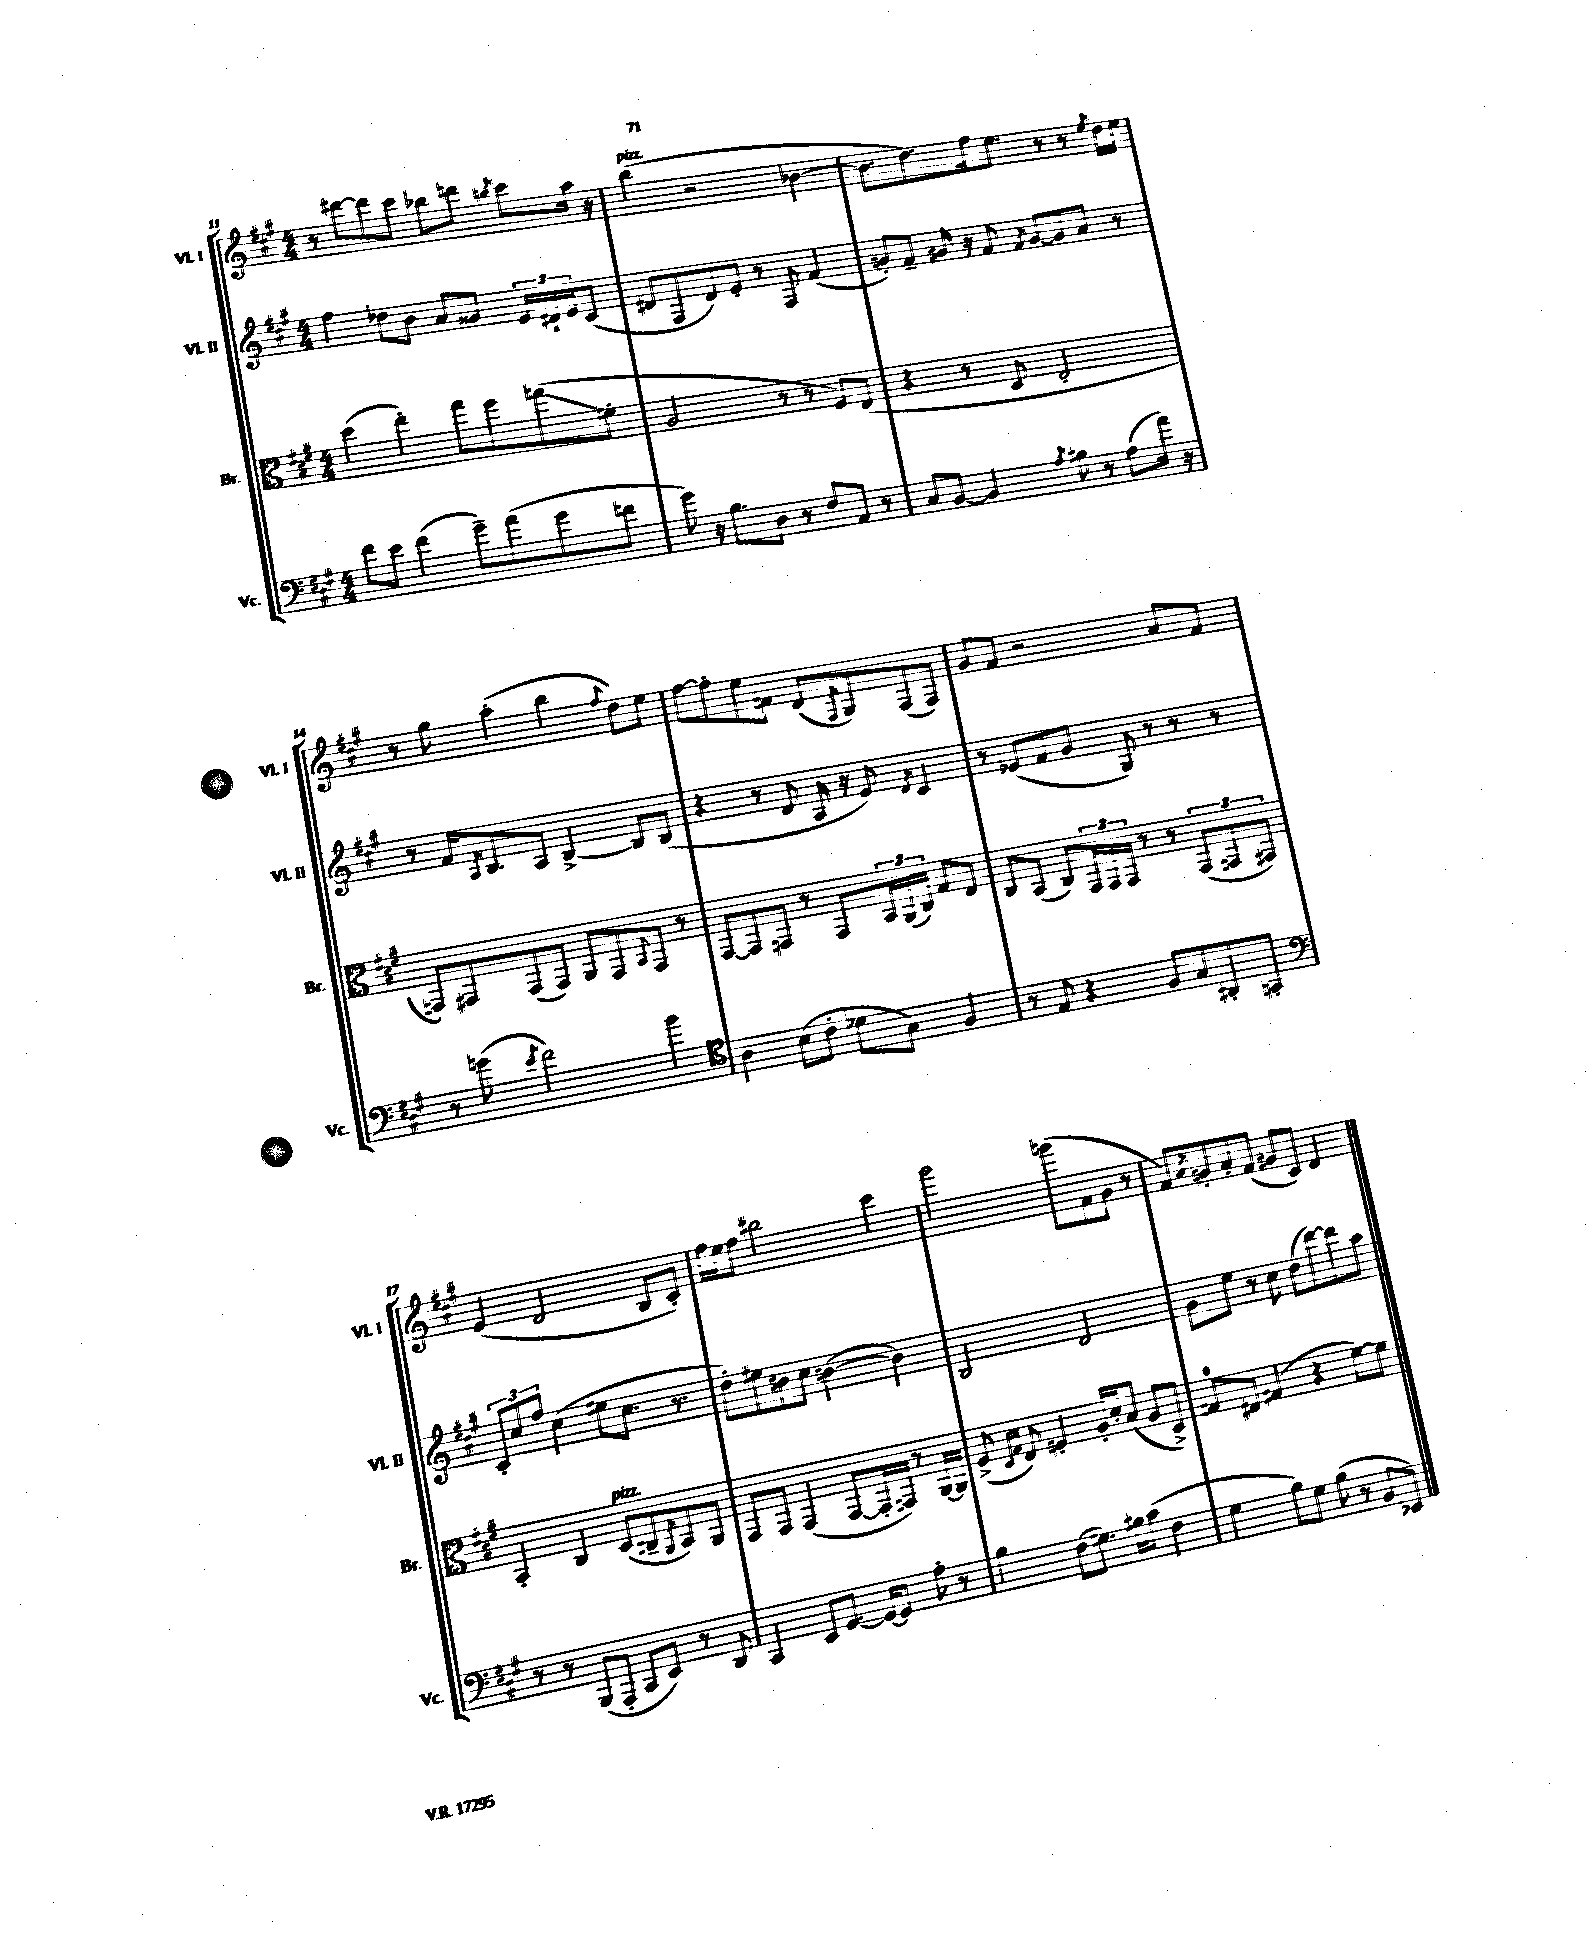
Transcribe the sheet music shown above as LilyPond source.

<<
\new StaffGroup <<
\new Staff = "s0" \with { instrumentName = "Vl. I" shortInstrumentName = "Vl. I" } {
    \clef treble \key a \major \numericTimeSignature \time 4/4
    r8 dis'''8~ dis'''8 cis'''8 bes''8 d'''8 \acciaccatura { b''8 } cis'''8 a''16 r16 |
    b''4^\markup { \italic "pizz." }( r2 bes'4~ |
    bes'8. d''8.) fis''16 e''8. r8 r8 \acciaccatura { e''8 } d''16 e''16 |
    r8 gis''8 a''4-.( b''4 \appoggiatura { fis''8 } d''8) e''8 |
    fis''8~ fis''8-. e''8 f'8 d'8( \acciaccatura { fis8 } gis8) fis8( fis8) |
    gis'8 fis'8 r2 a'8 fis'8 |
    e'4( d'2 b8 cis'8-.) |
    fis''16 e''16 fis''8 bis''2 cis'''4 |
    gis'''2 g'''8( fis'8 gis'8 r8 |
    fis'8) \acciaccatura { a'8 } g'8-. a'8-. fis'8( gis'8 cis'8) d'4 \bar "|." |
}
\new Staff = "s1" \with { instrumentName = "Vl. II" shortInstrumentName = "Vl. II" } {
    \clef treble \key a \major \numericTimeSignature \time 4/4
    fis''4 des''8 b'8 a'8 gisis'8 \tuplet 3/2 { e'16 dis'16-! e'16 } cis'8( |
    dis'8 fis8 dis'8) e'8-. r8 fis8 fis'4( |
    g'8-.) fis'8-- gis'16 r16 fis'8 \acciaccatura { fis'8 } gis'8~ gis'8 a'8 r8 |
    r8 fis'16 \acciaccatura { a8 } b8. a8 b4~-> b8 b8( |
    r4 r8 d'8 a16 r16 e'8) \acciaccatura { d'8 } cis'4 |
    r8 ees'8( fis'8 gis'8 gis8) r8 r8 r8 |
    \tuplet 3/2 { cis'8-. cis''8 fis''8 } cis''4( eis''8 cis''8. r8. |
    d''8-.) eis''8 bis'8 cis''8 b'4~( b'4) |
    b2 d'2 |
    gis'8 e''8 r8 cis''8 d''8( d'''8~) d'''8 a''8 \bar "|." |
}
\new Staff = "s2" \with { instrumentName = "Br." shortInstrumentName = "Br." } {
    \clef alto \key a \major \numericTimeSignature \time 4/4
    d''4( e''4-.) gis''8 fis''8 g''8\glissando( f'8-. |
    a2 r8 r8 fis8) e8( |
    r4 r8 d8 e2-. |
    g,8) gis,8 gis,8( gis,8) a,8 gis,8 \appoggiatura { b,8 } gis,8 r8 |
    gis,8~ gis,8 g,8 r8 g,8 \tuplet 3/2 { b,16 a,16( cis16) } gis8 e8 |
    cis8 b,8( cis8) \tuplet 3/2 { gis,16 gis,16 gis,16 } r8 r8 \tuplet 3/2 { gis,8( g,8 gis,8) } |
    b,4-. cis4 d8^\markup { \italic "pizz." }( c8-- \acciaccatura { a,8 } b,8) a,8 |
    gis,8 gis,8 gis,4( gis,8~ gis,16-. g,16) r8 a,16~ a,16 |
    fis8->( \grace { d16 gis16 } e8) f4-. a16-. d'16-. b8( a8 d8->) |
    g8-0 eis8 gis4( r4 fis'8~) fis'8 \bar "|." |
}
\new Staff = "s3" \with { instrumentName = "Vc." shortInstrumentName = "Vc." } {
    \clef bass \key a \major \numericTimeSignature \time 4/4
    fis'8 e'8 fis'4( gis'8--) a'8( gis'8 f'8 |
    gis'8) r16 b8. d8 r8 fis8 a,8 r8 |
    cis8 b,8~ b,4 \acciaccatura { a8 } bis8 r8 a8( a'16) r16 |
    r8 g'8( \acciaccatura { e'8 } fis'2) b'4 |
    \clef tenor a4 b8( cis'8-. des'8 gis8) fis4 |
    r8 e8 r4 fis8 gis8 ais,8-. g,8-. |
    \clef bass r8 r8 b,,8( a,,8-. cis,8 e,8) r8 d,8 |
    cis,4 e,8 gis,8.~ gis,16~ gis,8 a8-. r8 |
    b4 fis8( g8.) bis16 cis'8( fis4 |
    gis4 b8) gis8 b8( r8 b,8 ees,8) \bar "|." |
}
>>
>>
\layout { \context { \Score currentBarNumber = #11 } }
